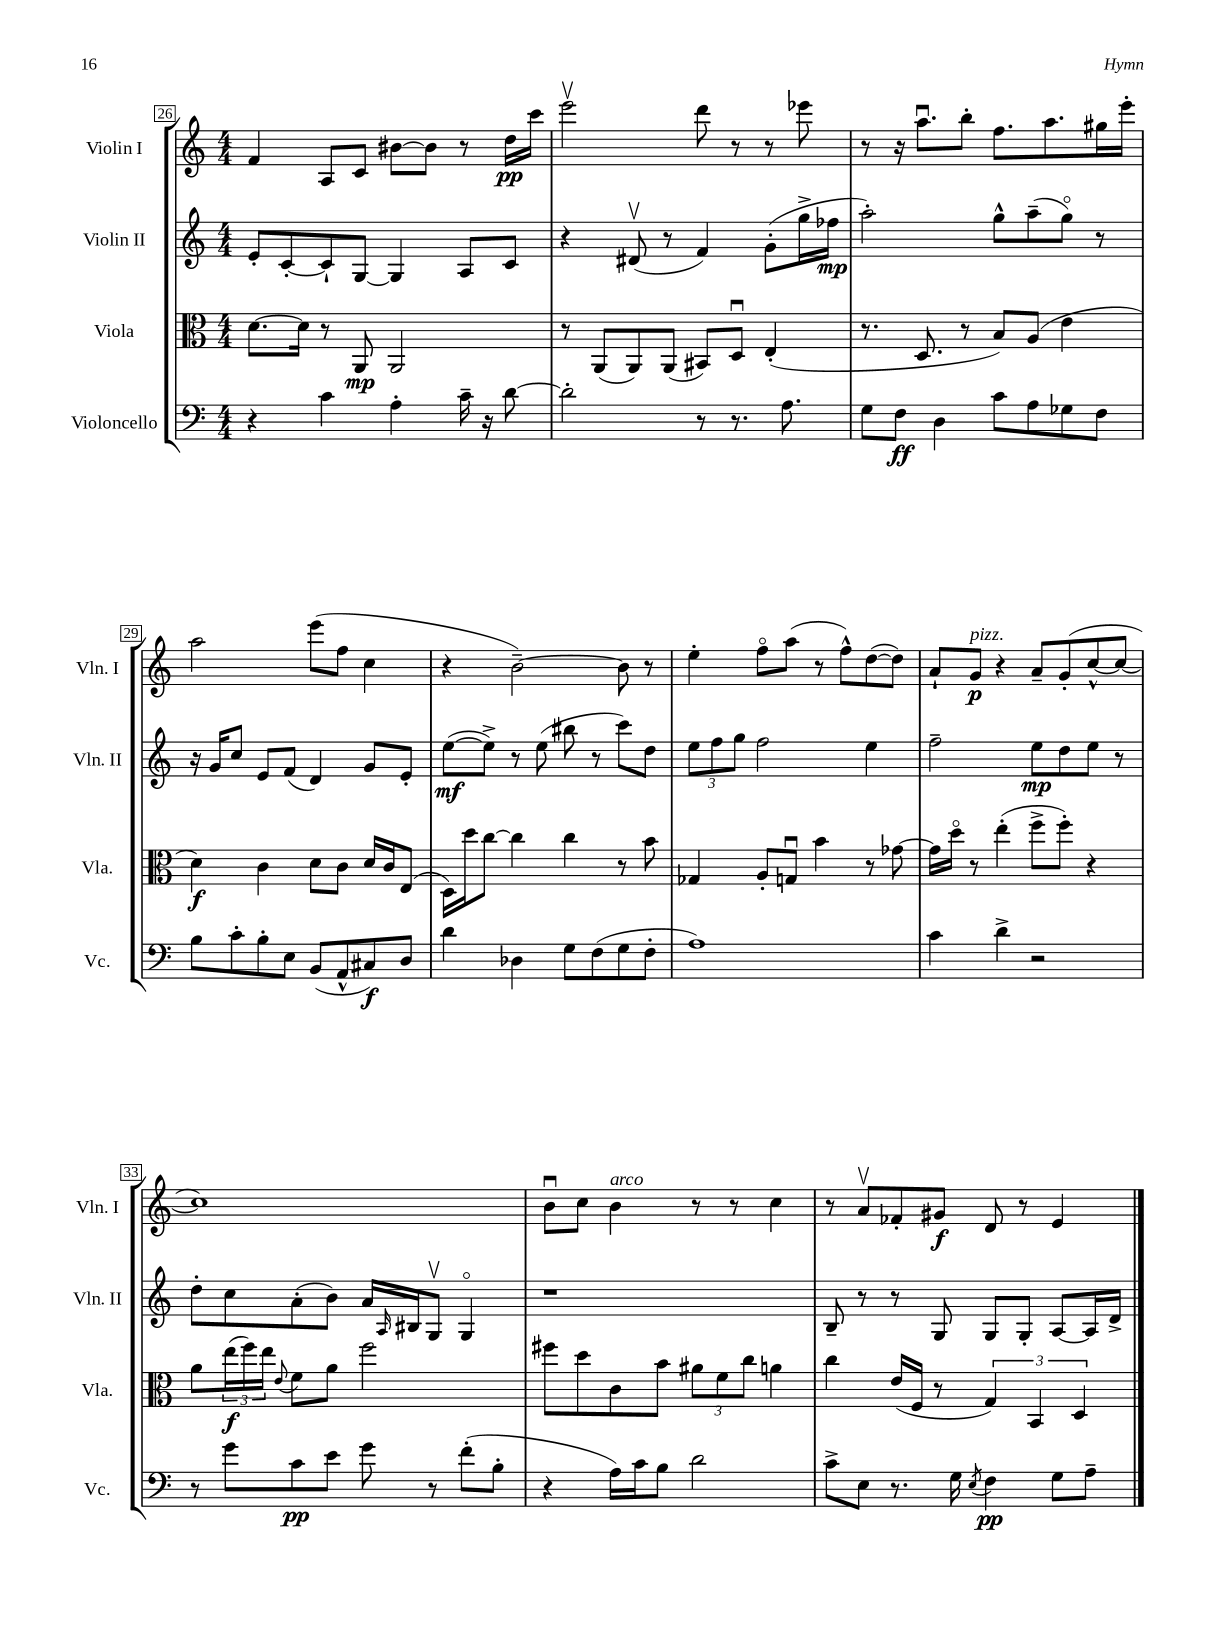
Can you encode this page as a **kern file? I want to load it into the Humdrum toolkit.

**kern	**dynam	**kern	**dynam	**kern	**dynam	**kern	**dynam
*part4	*part4	*part3	*part3	*part2	*part2	*part1	*part1
*staff4	*staff4	*staff3	*staff3	*staff2	*staff2	*staff1	*staff1
*I"Violoncello	*	*I"Viola	*	*I"Violin II	*	*I"Violin I	*
*I'Vc.	*	*I'Vla.	*	*I'Vln. II	*	*I'Vln. I	*
*clefF4	*	*clefC3	*	*clefG2	*	*clefG2	*
*k[]	*	*k[]	*	*k[]	*	*k[]	*
*M4/4	*	*M4/4	*	*M4/4	*	*M4/4	*
=26	=26	=26	=26	=26	=26	=26	=26
4r	.	[8.d\L	.	8e'/L	.	4f/	.
.	.	.	.	[8c'/	.	.	.
.	.	16d\Jk]	.	.	.	.	.
4c\	.	8r	.	8c`/]	.	8A/L	.
.	.	8AA/	mp	[8G/J	.	8c/J	.
4A'\	.	2AA/	.	4G/]	.	[8b#X\L	.
.	.	.	.	.	.	8b#\J]	.
16c~\	.	.	.	8A/L	.	8r	.
16r	.	.	.	.	.	.	.
[8d\	.	.	.	8c/J	.	16dd\LL	pp
.	.	.	.	.	.	16ccc\JJ	.
=27	=27	=27	=27	=27	=27	=27	=27
2d'\]	.	8r	.	4r	.	2eeev\	.
.	.	(8AA/L	.	.	.	.	.
.	.	8AA/)	.	(8d#Xv/	.	.	.
.	.	(8AA/J	.	8r	.	.	.
8r	.	8BB#X/L)	.	4f/)	.	8ddd\	.
8.r	.	8Du/J	.	.	.	8r	.
.	.	(4E'/	.	(8g'\L	.	8r	.
8.A\	.	.	.	.	.	.	.
.	.	.	.	16gg^\L	.	8eee-X\	.
.	.	.	.	16ff-X\JJ	mp	.	.
=28	=28	=28	=28	=28	=28	=28	=28
8G\L	.	8.r	.	2aa'\)	.	8r	.
8F\J	ff	.	.	.	.	16r	.
.	.	8.D/	.	.	.	8.aau\L	.
4D\	.	.	.	.	.	.	.
.	.	8r	.	.	.	8bb'\J	.
8c\L	.	8B/L)	.	8gg^^\L	.	8.ff\L	.
8A\	.	(8A/J	.	(8aa~\	.	.	.
.	.	.	.	.	.	8.aa\	.
8G-X\	.	4e\	.	8gg\J)	.	.	.
8F\J	.	.	.	8r	.	16gg#X\L	.
.	.	.	.	.	.	16eee'\JJ	.
!!LO:LB:g=z
=29	=29	=29	=29	=29	=29	=29	=29
8B\L	.	4d\)	f	16r	.	2aa\	.
.	.	.	.	16g/KL	.	.	.
8c'\	.	.	.	8cc/J	.	.	.
8B'\	.	4c\	.	8e/L	.	.	.
8E\J	.	.	.	(8f/J	.	.	.
(8BB/L	.	8d\L	.	4d/)	.	(8eee\L	.
8AA^^/	.	8c\J	.	.	.	8ff\J	.
8C#X/)	f	16d/LL	.	8g/L	.	4cc\	.
.	.	16c/J	.	.	.	.	.
8D/J	.	(8E/J	.	8e'/J	.	.	.
=30	=30	=30	=30	=30	=30	=30	=30
4d\	.	16D\LL)	.	([8ee\L	mf	4r	.
.	.	16dd\J	.	.	.	.	.
.	.	[8cc\J	.	8ee^\J])	.	.	.
4D-X\	.	4cc\]	.	8r	.	[2b~\)	.
.	.	.	.	(8ee\	.	.	.
8G\L	.	4cc\	.	8bb#X\	.	.	.
(8F\	.	.	.	8r	.	.	.
8G\	.	8r	.	8ccc\L)	.	8b\]	.
8F'\J	.	8b\	.	8dd\J	.	8r	.
=31	=31	=31	=31	=31	=31	=31	=31
1A)	.	4G-X/	.	12ee\L	.	4ee'\	.
.	.	.	.	12ff\	.	.	.
.	.	.	.	12gg\J	.	.	.
.	.	8A'/L	.	2ff\	.	8ff\L	.
.	.	8Gnu/J	.	.	.	(8aa\J	.
.	.	4b\	.	.	.	8r	.
.	.	.	.	.	.	8ff^^\L)	.
.	.	8r	.	4ee\	.	([8dd\	.
.	.	[8g-X\	.	.	.	8dd\J])	.
=32	=32	=32	=32	=32	=32	=32	=32
4c\	.	16g-\LL]	.	2ff~\	.	8a`/L	.
.	.	16dd\JJ	.	.	.	.	.
!	!	!	!	!	!	!LO:TX:a:i:t=pizz.	!
.	.	8r	.	.	.	8g/J	p
4d^\	.	(4ee'\	.	.	.	4r	.
2r	.	8ff^\L	.	8ee\L	mp	8a~/L	.
.	.	8ff'\J)	.	8dd\	.	(8g'/	.
.	.	4r	.	8ee\J	.	[8cc^^/	.
.	.	.	.	8r	.	8cc/J_	.
!!LO:LB:g=z
=33	=33	=33	=33	=33	=33	=33	=33
8r	.	8a\L	.	8dd'\L	.	1cc])	.
8g\L	.	(24ee\L	f	8cc\	.	.	.
.	.	24ff\)	.	.	.	.	.
.	.	24ee\JJ	.	.	.	.	.
.	.	8qqe/	.	.	.	.	.
8c\	pp	8f\L	.	(8a'\	.	.	.
8e\J	.	8a\J	.	8b\J)	.	.	.
8g\	.	2ff\	.	16a/LL	.	.	.
.	.	.	.	16qqA/	.	.	.
.	.	.	.	16B#X/J	.	.	.
8r	.	.	.	8Gv/J	.	.	.
(8f'\L	.	.	.	4G/	.	.	.
8B'\J	.	.	.	.	.	.	.
=34	=34	=34	=34	=34	=34	=34	=34
4r	.	8ff#X\L	.	1r	.	8bu\L	.
.	.	8dd\	.	.	.	8cc\J	.
!	!	!	!	!	!	!LO:TX:a:i:t=arco	!
16A\LL)	.	8c\	.	.	.	4b\	.
16c\J	.	.	.	.	.	.	.
8B\J	.	8b\J	.	.	.	.	.
2d\	.	12a#X\L	.	.	.	8r	.
.	.	12f\	.	.	.	.	.
.	.	.	.	.	.	8r	.
.	.	12cc\J	.	.	.	.	.
.	.	4an\	.	.	.	4cc\	.
=35	=35	=35	=35	=35	=35	=35	=35
8c^\L	.	4cc\	.	8B~/	.	8r	.
8E\J	.	.	.	8r	.	8av/L	.
8.r	.	(16e/LL	.	8r	.	8f-X'/	.
.	.	16F/JJ	.	.	.	.	.
.	.	8r	.	8G/	.	8g#X/J	f
16G\	.	.	.	.	.	.	.
8qE/	.	.	.	.	.	.	.
4F\	pp	6G/)	.	8G/L	.	8d/	.
.	.	.	.	8G'/J	.	8r	.
.	.	6BB/	.	.	.	.	.
8G\L	.	.	.	[8A/L	.	4e/	.
.	.	6D/	.	.	.	.	.
8A~\J	.	.	.	16A/L]	.	.	.
.	.	.	.	16d^/JJ	.	.	.
==	==	==	==	==	==	==	==
*-	*-	*-	*-	*-	*-	*-	*-
